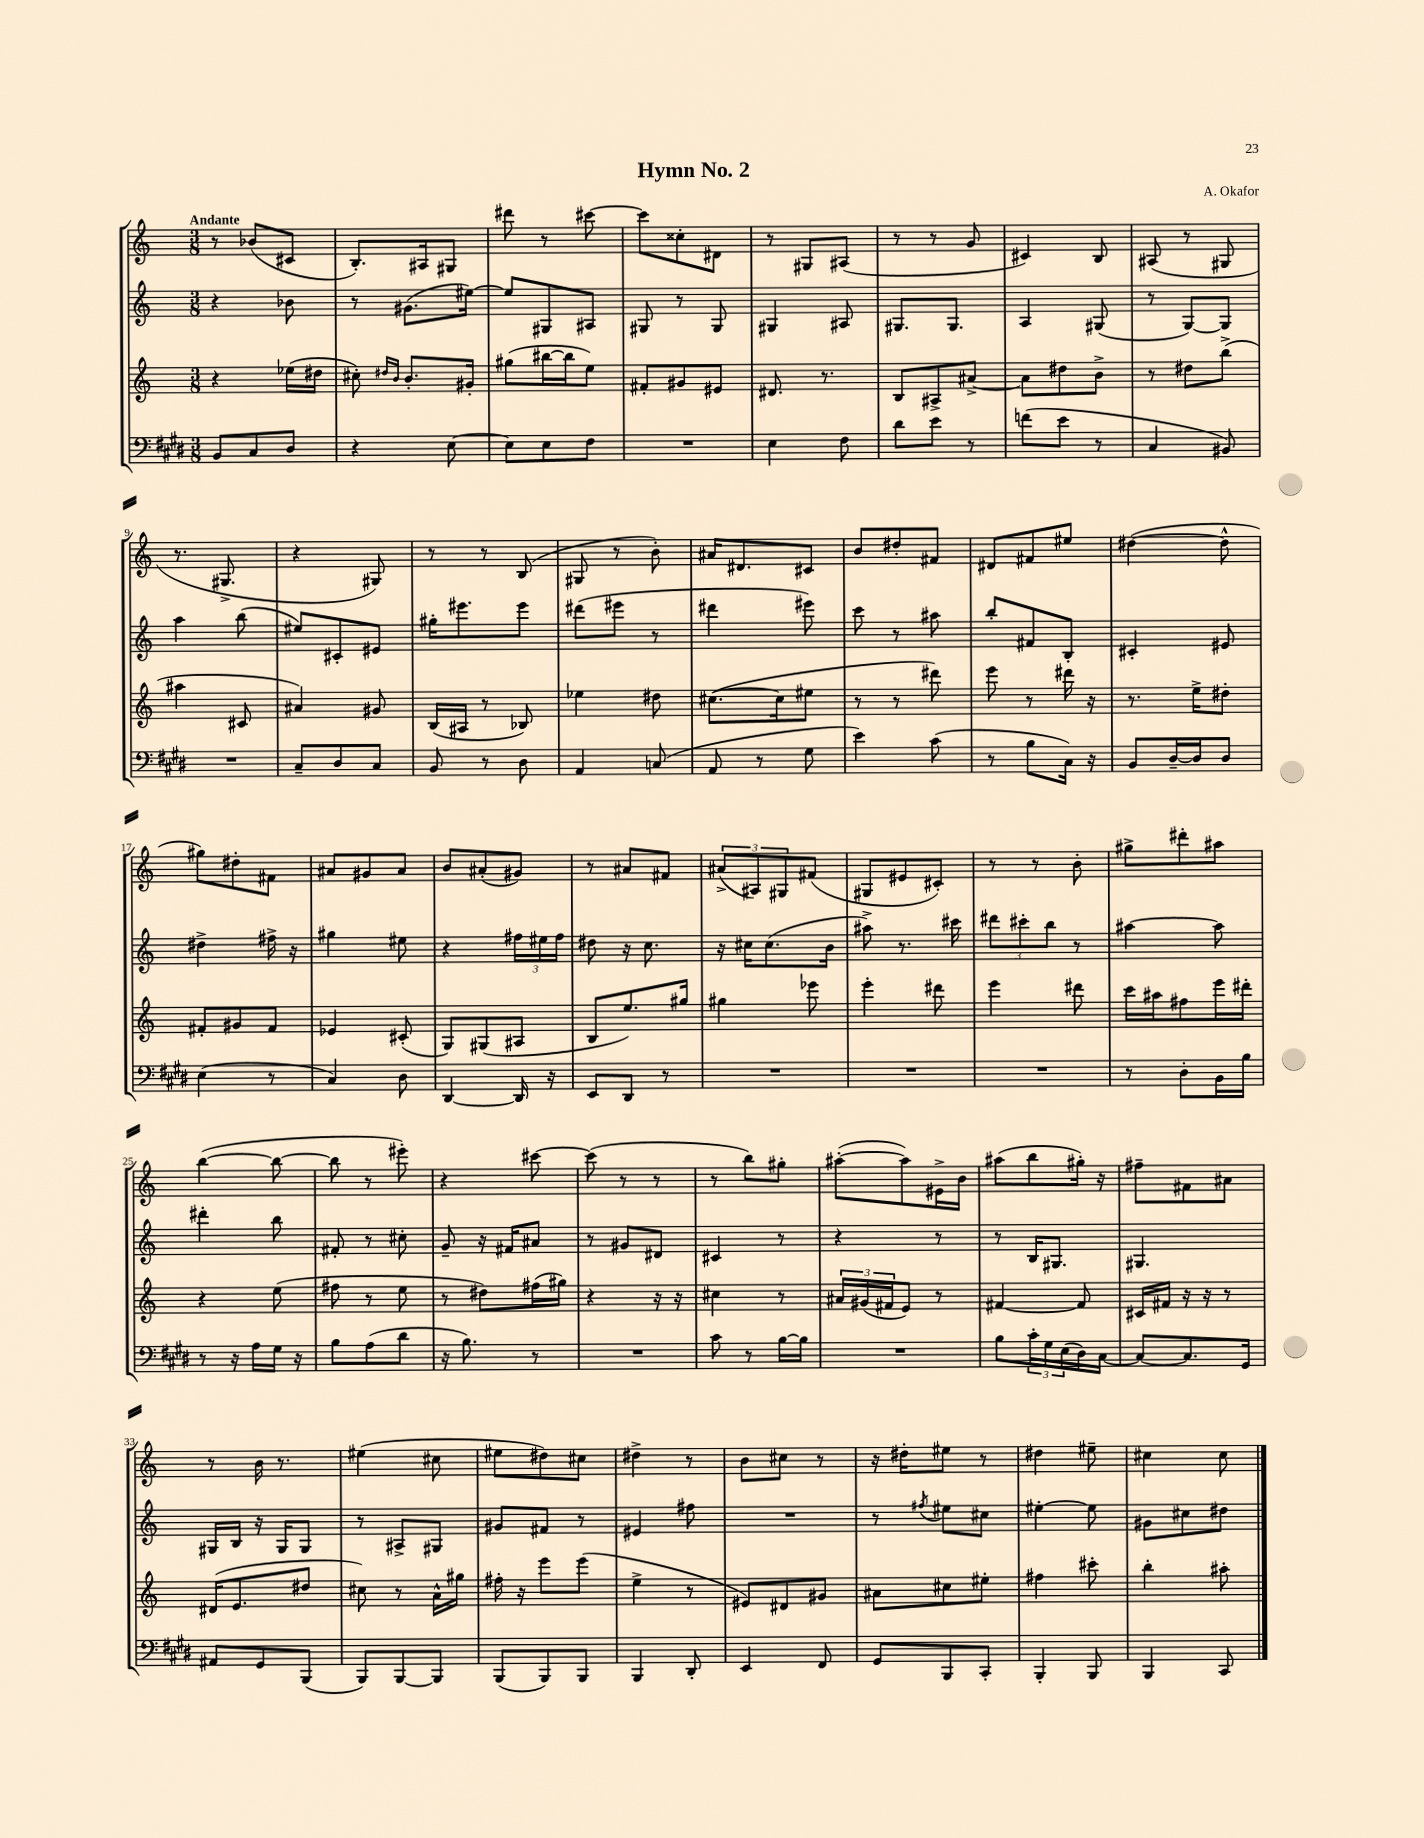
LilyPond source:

\header { title = "Hymn No. 2" composer = "A. Okafor" }
<<
\new StaffGroup <<
\new Staff = "s0" {
    \clef treble \key c \major \numericTimeSignature \time 3/8 \tempo "Andante"
    r8 bes'8( cis'8 |
    b8.-.) ais16 gis8 |
    dis'''8 r8 cis'''8~ |
    cis'''8 cisis''8-. dis'8 |
    r8 gis8 ais8( |
    r8 r8 g'8 |
    cis'4) b8 |
    ais8( r8 gis8 |
    r8. gis8.-> |
    r4 gis8) |
    r8 r8 b8( |
    gis8 r8 b'8-.) |
    ais'16 dis'8. cis'8 |
    b'8 dis''8-. fis'8 |
    dis'8 fis'8 eis''8 |
    dis''4~( dis''8-^ |
    gis''8) dis''8-. fis'8 |
    ais'8 gis'8 ais'8 |
    b'8 ais'8-.( gis'8) |
    r8 ais'8 fis'8 |
    \tuplet 3/2 { ais'8->( ais8) gis8 } fis'8( |
    gis8 eis'8 cis'8-.) |
    r8 r8 b'8-. |
    gis''8-> dis'''8-. ais''8 |
    b''4~( b''8~ |
    b''8 r8 eis'''8-.) |
    r4 cis'''8~ |
    cis'''8( r8 r8 |
    r8 b''8) gis''8-. |
    ais''8~-.( ais''8) eis'16-> b'16 |
    ais''8( b''8 gis''16-.) r16 |
    fis''8-- fis'8 ais'8 |
    r8 b'16 r8. |
    eis''4( cis''8 |
    eis''8 dis''8) cis''8 |
    dis''4-> r8 |
    b'8 cis''8 r8 |
    r16 dis''16-. eis''8 r8 |
    dis''4 eis''8-- |
    cis''4 cis''8 \bar "|." |
}
\new Staff = "s1" {
    \clef treble \key c \major \numericTimeSignature \time 3/8
    r4 bes'8 |
    r8 gis'8.( eis''16~) |
    eis''8 gis8 ais8 |
    gis8 r8 gis8 |
    gis4 ais8 |
    gis8. gis8. |
    a4 gis8( |
    r8 g8~) g8 |
    a''4 b''8( |
    eis''8) cis'8-. eis'8 |
    gis''16-. eis'''8. eis'''8 |
    dis'''8( eis'''8 r8 |
    dis'''4 eis'''8) |
    c'''8 r8 ais''8 |
    b''8-. fis'8 b8-. |
    cis'4-. eis'8 |
    dis''4-> fis''16-> r16 |
    gis''4 eis''8 |
    r4 \tuplet 3/2 { fis''16 eis''16 fis''16 } |
    dis''8 r16 c''8. |
    r16 cis''16 cis''8.( b'16 |
    ais''8->) r8. cis'''16 |
    \tuplet 3/2 { dis'''8 cis'''8-. b''8 } r8 |
    ais''4~ ais''8 |
    dis'''4-. b''8 |
    fis'8-. r8 cis''8-. |
    g'8-- r16 fis'16 ais'8 |
    r8 gis'8 dis'8 |
    cis'4 r8 |
    r4 r8 |
    r8 b16 gis8. |
    gis4. |
    gis16 b16 r16 gis16 gis8 |
    r8 ais8-> gis8 |
    gis'8 fis'8 r8 |
    eis'4 fis''8 |
    R4. |
    r8 \acciaccatura { fis''8 } eis''8 cis''8 |
    eis''4~-. eis''8 |
    gis'8 cis''8 dis''8 \bar "|." |
}
\new Staff = "s2" {
    \clef treble \key c \major \numericTimeSignature \time 3/8
    r4 ees''16( dis''16 |
    cis''8-.) \grace { dis''16 b'16 } b'8.-. gis'16-. |
    gis''8( bis''16~ bis''16 e''8) |
    fis'8-. gis'8 eis'8 |
    dis'8. r8. |
    b8 ais8-> ais'8~-> |
    ais'8 dis''8 b'8-> |
    r8 dis''8 b''8->( |
    ais''4 cis'8 |
    ais'4) gis'8 |
    b16( ais16 r8 bes8) |
    ees''4 dis''8 |
    cis''8.~( cis''16 eis''8 |
    r8 r8 dis'''8) |
    e'''8 r8 dis'''16 r16 |
    r8. e''16-> dis''8-. |
    fis'8-. gis'8 fis'8 |
    ees'4 cis'8-.( |
    g8) gis8( ais8 |
    b8 e''8.) gis''16 |
    gis''4 ees'''8 |
    e'''4-. dis'''8 |
    e'''4 dis'''8 |
    c'''16 ais''16 fis''8 e'''16 dis'''16-. |
    r4 e''8( |
    fis''8 r8 e''8 |
    r8 dis''8) fis''16( gis''16) |
    r4 r16 r16 |
    cis''4 r8 |
    \tuplet 3/2 { ais'16 gis'16( fis'16 } e'8) r8 |
    fis'4~ fis'8 |
    cis'16 fis'16 r16 r16 r8 |
    dis'16( e'8. dis''8 |
    cis''8) r8 a'16-^ gis''16 |
    fis''16-. r16 e'''8 e'''8( |
    e''4-> r8 |
    eis'8) dis'8 gis'8 |
    ais'8 cis''8 eis''8-. |
    fis''4 cis'''8-. |
    b''4-. ais''8-. \bar "|." |
}
\new Staff = "s3" {
    \clef bass \key e \major \numericTimeSignature \time 3/8
    b,8 cis8 dis8 |
    r4 e8~ |
    e8 e8 fis8 |
    R4. |
    e4 fis8 |
    dis'8 e'8 r8 |
    f'8( e'8 r8 |
    cis4 bis,8) |
    R4. |
    cis8-- dis8 cis8 |
    b,8 r8 dis8 |
    a,4 c8( |
    a,8 r8 gis8 |
    e'4) cis'8( |
    r8 b8 cis16) r16 |
    b,8 dis16~-- dis16 dis8 |
    e4( r8 |
    cis4) dis8 |
    dis,4~ dis,16 r16 |
    e,8 dis,8 r8 |
    R4. |
    R4. |
    R4. |
    r8 dis8-. b,16 b16 |
    r8 r16 a16 gis16 r16 |
    b8 a8( dis'8 |
    r16 b8.) r8 |
    R4. |
    cis'8 r8 b16~ b16 |
    R4. |
    b8 \tuplet 3/2 { cis'16-. gis16 e16( } dis16) cis16~ |
    cis8~ cis8. gis,16 |
    ais,8 gis,8 b,,8( |
    b,,8) b,,8~ b,,8 |
    b,,8( b,,8) b,,8 |
    b,,4 dis,8-. |
    e,4 fis,8 |
    gis,8 b,,8 cis,8-. |
    b,,4-. b,,8 |
    b,,4 cis,8 \bar "|." |
}
>>
>>
